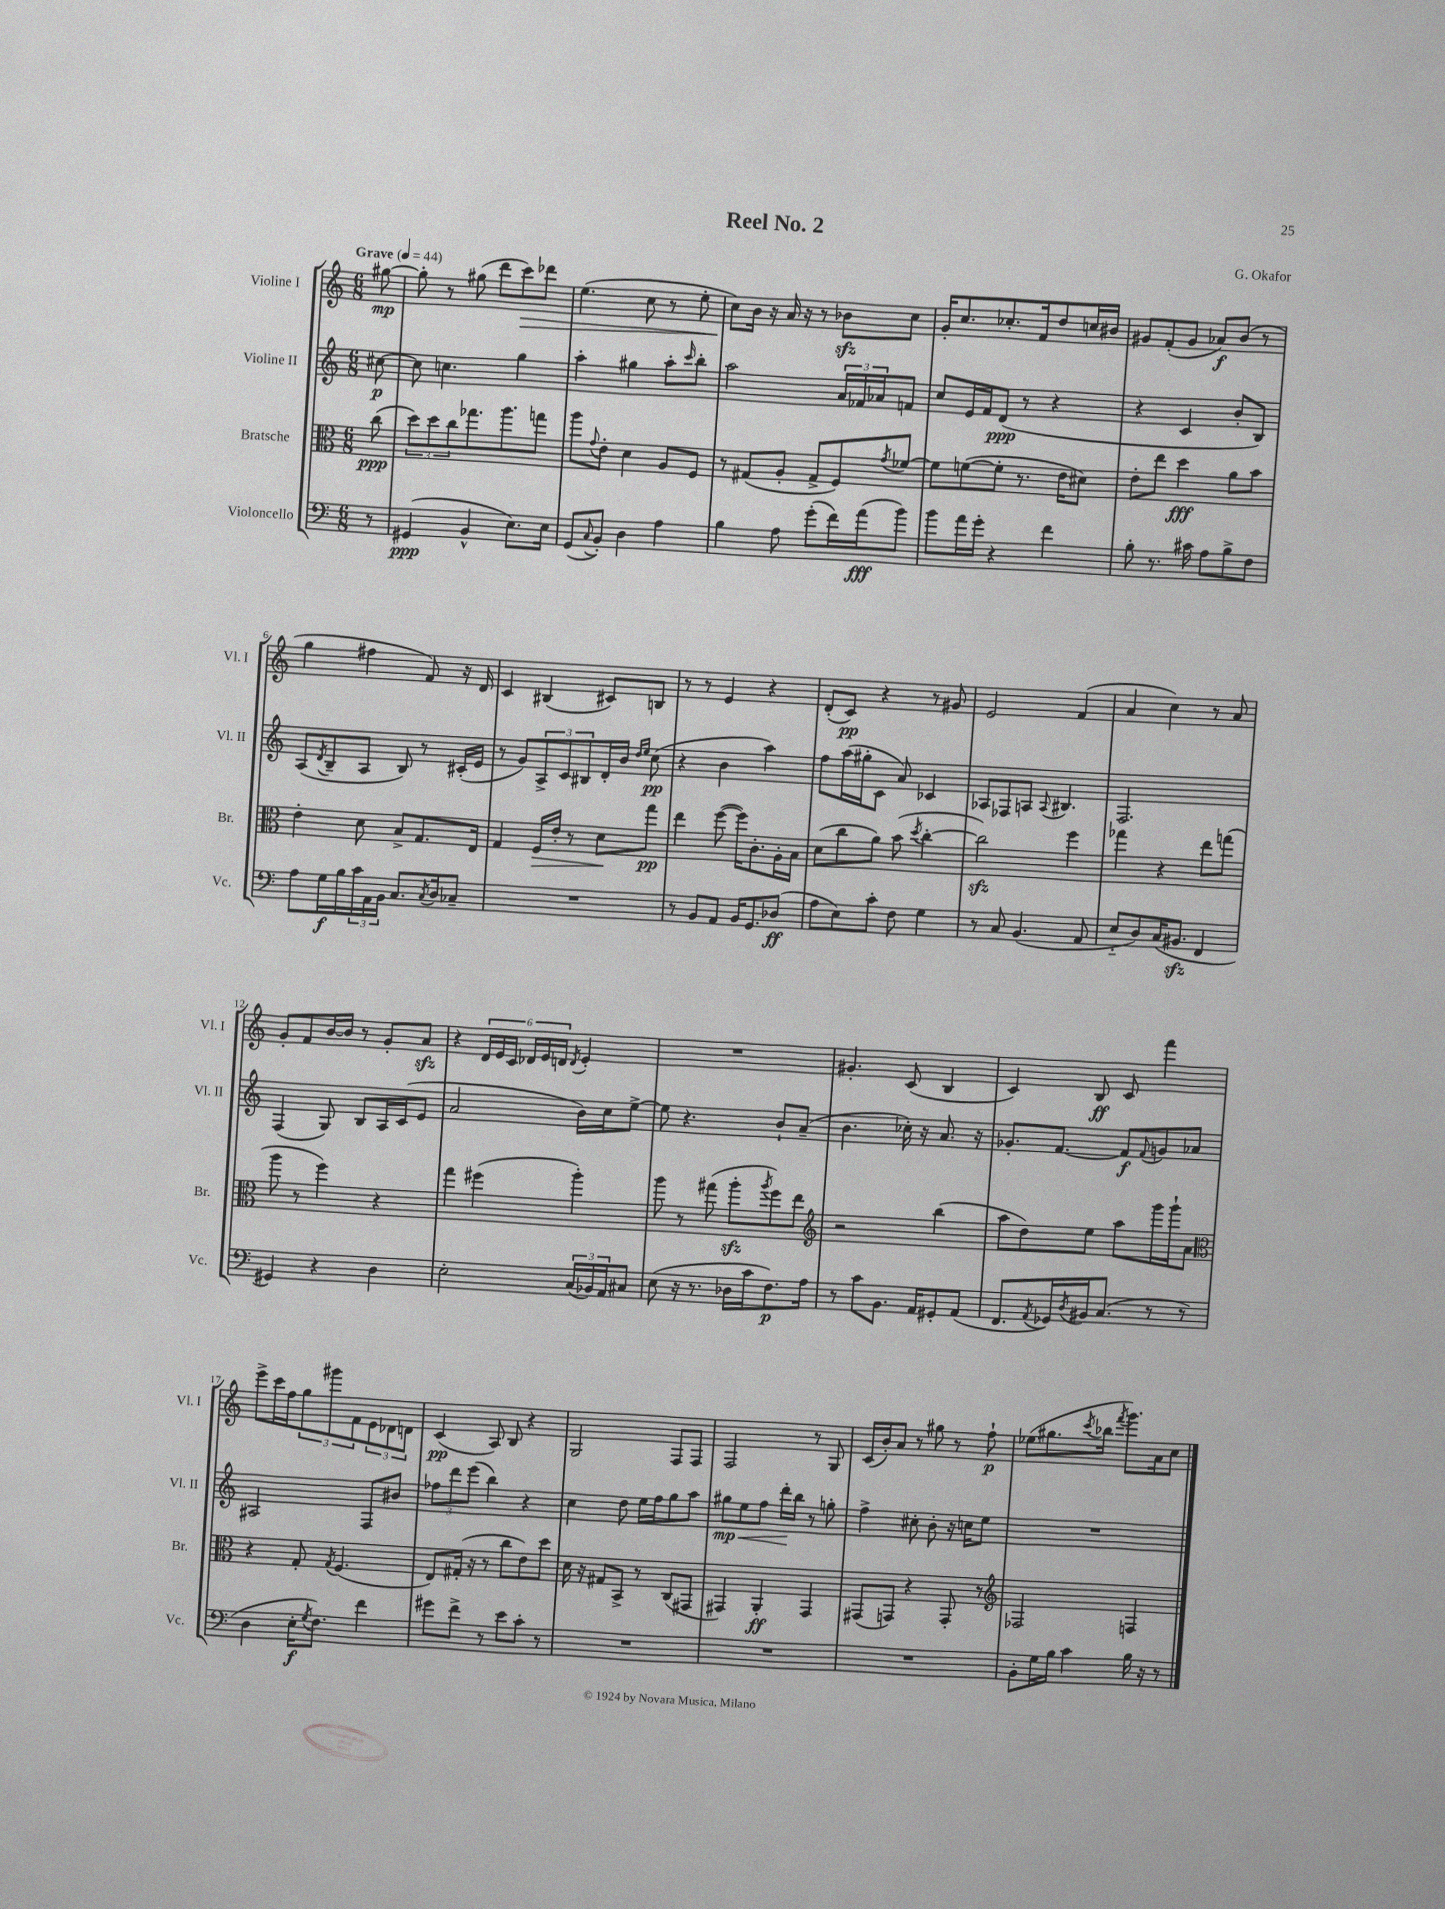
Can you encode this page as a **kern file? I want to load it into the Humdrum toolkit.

**kern	**dynam	**kern	**dynam	**kern	**dynam	**kern	**dynam
*part4	*part4	*part3	*part3	*part2	*part2	*part1	*part1
*staff4	*staff4	*staff3	*staff3	*staff2	*staff2	*staff1	*staff1
*I"Violoncello	*	*I"Bratsche	*	*I"Violine II	*	*I"Violine I	*
*I'Vc.	*	*I'Br.	*	*I'Vl. II	*	*I'Vl. I	*
*clefF4	*	*clefC3	*	*clefG2	*	*clefG2	*
*k[]	*	*k[]	*	*k[]	*	*k[]	*
*M6/8	*	*M6/8	*	*M6/8	*	*M6/8	*
*MM44	*	*MM44	*	*MM44	*	*MM44	*
=	=	=	=	=	=	=	=
!	!	!	!	!	!	!LO:TX:a:B:t=Grave	!
8r	.	(8cc\	ppp	[8cc#X\	p	[8gg#X\	mp
=1	=1	=1	=1	=1	=1	=1	=1
(4GG#X/	ppp	12dd\L)	.	8cc#\]	.	8gg#'\]	.
.	.	12dd\	.	.	.	.	.
.	.	.	.	4.ccn\	.	8r	.
.	.	12cc\	.	.	.	.	.
4BB^^/	.	8.gg-X\	.	.	.	(8gg#X\	.
.	.	.	.	.	.	8ddd\L	.
.	.	8.aa\	.	.	.	.	.
!	!	!	!	!	!	!	!LO:HP:b
8.E\L)	.	.	.	4gg\	.	8ccc\)	>
.	.	8ggn\J	.	.	.	8ddd-X\J	.
16E\Jk	.	.	.	.	.	.	.
=2	=2	=2	=2	=2	=2	=2	=2
(8GG/L	.	8aa\L	.	4aa'\	.	(4.ee\	.
8qqC/	.	8qqg/	.	.	.	.	.
8BB'/J)	.	8e'\J	.	.	.	.	.
4D\	.	4d\	.	4gg#X\	.	.	.
.	.	.	.	.	.	8cc\	.
4A\	.	8A/L	.	8aa'\L	.	8r	.
.	.	.	.	16qqccc/	.	.	.
.	.	8F/J	.	8bb'\J	.	8ee'\	.
=3	=3	=3	=3	=3	=3	=3	=3
4B\	.	8r	.	2aa\	.	8cc\L)	.
.	.	(8G#X/L	.	.	.	16b\Jk	]
.	.	.	.	.	.	16r	.
8A\	.	8A'/J	.	.	.	16a/	.
.	.	.	.	.	.	16r	.
(8g'\L	.	8G#^/L	.	.	.	8r	.
16f\L)	.	8F/)	.	24a/LL	.	8b-Xzz\L	.
.	.	.	.	24f-X/	.	.	.
(16a\J	fff	.	.	.	.	.	.
.	.	.	.	24a-X/J	.	.	.
.	.	8qg/	.	.	.	.	.
8b\J)	.	[8f-X/J	.	8fn/J	.	8cc\J	.
=4	=4	=4	=4	=4	=4	=4	=4
8b\L	.	8f-\L]	.	8cc/L	.	16g'/KL	.
.	.	.	.	.	.	8.cc/	.
16a\L	.	([8fn\	.	16e/L	.	.	.
16g'\JJ	.	.	.	16f/J	.	.	.
4r	.	8f'\J]	.	(8d/J	ppp	8.cc-X'/	.
.	.	8.r	.	8r	.	.	.
.	.	.	.	.	.	16f/k	.
4f\	.	.	.	4r	.	8dd/	.
.	.	16e\KL	.	.	.	.	.
.	.	8d#X\J)	.	.	.	16ccn/L	.
.	.	.	.	.	.	16b#X/JJ	.
=5	=5	=5	=5	=5	=5	=5	=5
8B'\	.	8e'\L	.	4r	.	8g#X/L	.
8.r	.	8ee\J	.	.	.	(8f'/	.
.	.	4dd\	fff	4c/	.	8g#/J	.
16c#X\	.	.	.	.	.	.	.
8A\L	.	.	.	.	.	8a-X/L)	f
8B^\	.	8a\L	.	8b'/L	.	(8b/J	.
8F\J	.	8b\J	.	8B/J)	.	8r	.
!!LO:LB:g=z
=6	=6	=6	=6	=6	=6	=6	=6
8A\L	.	4e'\	.	(8A/L	.	4gg\	.
.	.	.	.	8qd/	.	.	.
16G\L	f	.	.	8B~/	.	.	.
16B\	.	.	.	.	.	.	.
24c\	.	8d\	.	8A/J	.	4ff#X\	.
24AA\	.	.	.	.	.	.	.
24BB\JJ	.	.	.	.	.	.	.
8.C/L	.	8B^/L	.	8B/)	.	.	.
.	.	8.G/	.	8r	.	8f/)	.
8qC/	.	.	.	.	.	.	.
16D/k	.	.	.	.	.	.	.
8C-X~/J	.	.	.	(16c#X'/LL	.	16r	.
.	.	16E/Jk	.	16e/JJ	.	16d/	.
=7	=7	=7	=7	=7	=7	=7	=7
2.r	.	4G/	.	8r	.	4c/	.
.	.	.	.	8g/L)	.	.	.
!	!	!	!LO:HP:b	!	!	!	!
.	.	16F/LL	>	12A^/	.	(4B#X/	.
.	.	16e'/JJ	.	.	.	.	.
.	.	.	.	12c/	.	.	.
.	.	8r	.	.	.	.	.
.	.	.	.	12B#X/	.	.	.
.	.	8d\L	.	16d'/L	.	8c#X/L)	.
.	.	.	.	16b/JJ	.	.	.
.	.	.	.	16qqdd/LL	.	.	.
.	.	.	.	16qqee/JJ	.	.	.
.	.	8gg\J	] pp	(8cc\	pp	8Bn/J	.
=8	=8	=8	=8	=8	=8	=8	=8
8r	.	4ee\	.	4r	.	8r	.
8BB/L	.	.	.	.	.	8r	.
8AA/J	.	([8ff\	.	4b\	.	4e/	.
16BB/KL	.	16ff\KL])	.	.	.	.	.
8.GG/	.	8.c'\	.	.	.	.	.
.	.	.	.	4aa\)	.	4r	.
(8D-X/J	ff	16A'\L	.	.	.	.	.
.	.	16B\JJ	.	.	.	.	.
=9	=9	=9	=9	=9	=9	=9	=9
8A\L	.	(8d\L	.	8ff\L	.	(8d'/L	.
8E\)	.	8cc\	.	(16aa\L	.	8c/J)	pp
.	.	.	.	16gg#X'\J	.	.	.
8c'\J	.	8a\J)	.	8c\J	.	4r	.
8F\	.	(8b\	.	8a/)	.	.	.
.	.	8qdd/	.	.	.	.	.
4G\	.	[4cc'\	.	4c-X/	.	8r	.
.	.	.	.	.	.	8g#X/	.
=10	=10	=10	=10	=10	=10	=10	=10
8r	.	2cczz\])	.	8A-X/L	.	2e/	.
8C/	.	.	.	8F-X/	.	.	.
(4.BB/	.	.	.	8An/J	.	.	.
.	.	.	.	8qqA/	.	.	.
.	.	.	.	4.B#X/	.	.	.
.	.	4ff\	.	.	.	(4f/	.
8AA/	.	.	.	.	.	.	.
=11	=11	=11	=11	=11	=11	=11	=11
8E/L	.	4gg-X\	.	2.F/	.	4a/	.
8D/)	.	.	.	.	.	.	.
(16C/K	.	4r	.	.	.	4cc\)	.
8.BB#Xzz/J	.	.	.	.	.	.	.
4FF/	.	8ee\L	.	.	.	8r	.
.	.	(8ggn\J	.	.	.	8a/	.
!!LO:LB:g=z
=12	=12	=12	=12	=12	=12	=12	=12
4GG#X/)	.	8aa\	.	(4F/	.	8g'/L	.
.	.	8r	.	.	.	8f/	.
4r	.	4ff\)	.	8G/)	.	[16b/L	.
.	.	.	.	.	.	16b/JJ]	.
.	.	.	.	8B/L	.	8r	.
4D\	.	4r	.	16A/L	.	8g'/L	.
.	.	.	.	(16c/J	.	.	.
.	.	.	.	8e/J	.	8azz/J	.
=13	=13	=13	=13	=13	=13	=13	=13
2E'\	.	4gg\	.	2a/	.	4r	.
.	.	(4ff#X\	.	.	.	24d/LL	.
.	.	.	.	.	.	24e/	.
.	.	.	.	.	.	24c/JJ	.
.	.	.	.	.	.	24d-X/LL	.
.	.	.	.	.	.	24e/	.
.	.	.	.	.	.	24dn/JJ	.
.	.	.	.	.	.	8qd/	.
(24C/LL	.	4aa'\)	.	16b\LL)	.	4e'/	.
24BB-X/)	.	.	.	.	.	.	.
.	.	.	.	16cc\J	.	.	.
24AA/J	.	.	.	.	.	.	.
8C#X/J	.	.	.	[8ee^\J	.	.	.
=14	=14	=14	=14	=14	=14	=14	=14
(8E\	.	8aa\	.	8ee\]	.	2.r	.
16r	.	8r	.	4.r	.	.	.
8.r	.	.	.	.	.	.	.
.	.	(8gg#X\	.	.	.	.	.
16D-X\LL	.	8aazz'\L	.	.	.	.	.
16c\J	.	.	.	.	.	.	.
.	.	8qaa/	.	.	.	.	.
8.F\)	p	8ff\)	.	8b`/L	.	.	.
.	.	8ee\J	.	(8a~/J	.	.	.
16A\Jk	.	.	.	.	.	.	.
=15	=15	=15	=15	=15	=15	=15	=15
*	*	*clefG2	*	*	*	*	*
8r	.	2r	.	4.b\	.	4.g#X'/	.
8c\L	.	.	.	.	.	.	.
8.BB\J	.	.	.	.	.	.	.
.	.	.	.	16cc-X'\)	.	(8c/	.
16AA/KL	.	.	.	16r	.	.	.
8GG#X'/	.	(4bb\	.	8.a/	.	4B/	.
(8AA/J	.	.	.	.	.	.	.
.	.	.	.	16r	.	.	.
=16	=16	=16	=16	=16	=16	=16	=16
8.FF/L	.	8aa\L	.	8.g-X'/L	.	4c/)	.
.	.	8dd\)	.	.	.	.	.
8qAA/	.	.	.	.	.	.	.
16GG-X/L)	.	.	.	[8.f/J	.	.	.
8qD/	.	.	.	.	.	.	.
16BB#X/J	.	8ee\J	.	.	.	8B/	ff
(8.C/J	.	.	.	.	.	.	.
.	.	8aa\L	.	8f/L]	f	8c/	.
.	.	.	.	8qqf/	.	.	.
8r	.	16ggg\L	.	8gn/	.	4fff\	.
.	.	16ggg`\J	.	.	.	.	.
8r	.	8a\J	.	8a-X/J	.	.	.
!!LO:LB:g=z
=17	=17	=17	=17	=17	=17	=17	=17
*	*	*clefC3	*	*	*	*	*
4D\	.	4r	.	2A#X/	.	8eee^\L	.
.	.	.	.	.	.	16ccc\L	.
.	.	.	.	.	.	16ff\J	.
16E'\KL	f	8G'/	.	.	.	12gg\	.
8qG/	.	.	.	.	.	.	.
8.F\J)	.	.	.	.	.	.	.
.	.	.	.	.	.	12ggg#X\	.
.	.	8qG/	.	.	.	.	.
.	.	(4.F/	.	.	.	.	.
.	.	.	.	.	.	12f\	.
4f\	.	.	.	8F/L	.	12e\	.
.	.	.	.	.	.	12d-X\	.
.	.	.	.	8b#X/J	.	.	.
.	.	.	.	.	.	12dn\J	.
=18	=18	=18	=18	=18	=18	=18	=18
8g#X\L	.	8E/L)	.	12ff-X\L	.	(4c/	pp
.	.	.	.	12ddd\	.	.	.
8f^\J	.	(16G#X'/Jk	.	.	.	.	.
.	.	.	.	(12eee\J	.	.	.
.	.	16r	.	.	.	.	.
8r	.	8r	.	4bb\)	.	8A/)	.
8e\L	.	8cc\L	.	.	.	8B/	.
8c'\J	.	8e\)	.	4r	.	4r	.
8r	.	8dd\J	.	.	.	.	.
=19	=19	=19	=19	=19	=19	=19	=19
2.r	.	16d\	.	4cc\	.	2G/	.
.	.	16r	.	.	.	.	.
.	.	8G#X/L	.	.	.	.	.
.	.	8BB^/J	.	8dd\	.	.	.
.	.	8r	.	16ee\LL	.	.	.
.	.	.	.	16ff\J	.	.	.
.	.	(8C/L	.	8gg\	.	8F/L	.
.	.	8GG#X/J	.	8aa\J	.	8F/J	.
=20	=20	=20	=20	=20	=20	=20	=20
2.r	.	4GG#X/)	.	8gg#X\L	mp	2F/	.
!	!	!	!	!	!LO:HP:b	!	!
.	.	.	.	8ee\	<	.	.
.	.	4AA'/	ff	8ff\J	.	.	.
.	.	.	.	16ddd'\LL	.	.	.
.	.	.	.	16bb\JJ	[	.	.
.	.	4GG#/	.	8r	.	8r	.
.	.	.	.	8ggn'\	.	8G/	.
=21	=21	=21	=21	=21	=21	=21	=21
2.r	.	(8GG#X/L	.	4ff^\	.	(16c/LL	.
.	.	.	.	.	.	16b'/J)	.
.	.	8GGn/J)	.	.	.	8a/J	.
.	.	4r	.	8cc#X'\	.	8r	.
.	.	.	.	8b'\	.	8gg#X\	.
.	.	8GG'/	.	16r	.	8r	.
.	.	.	.	16ccn\KL	.	.	.
.	.	8r	.	8ee\J	.	8ff`\	p
=22	=22	=22	=22	=22	=22	=22	=22
*	*	*clefG2	*	*	*	*	*
8BB'\L	.	2F-X/	.	2.r	.	(8ee-X\L	.
16G\L	.	.	.	.	.	8.gg#X\	.
16B\JJ	.	.	.	.	.	.	.
4c\	.	.	.	.	.	.	.
.	.	.	.	.	.	8qccc/	.
.	.	.	.	.	.	16bb-X\Jk	.
.	.	.	.	.	.	8qfff/	.
.	.	.	.	.	.	8.ggg\L)	.
16B\	.	4Fn/	.	.	.	.	.
16r	.	.	.	.	.	16a\k	.
8r	.	.	.	.	.	8cc\J	.
==	==	==	==	==	==	==	==
*-	*-	*-	*-	*-	*-	*-	*-
